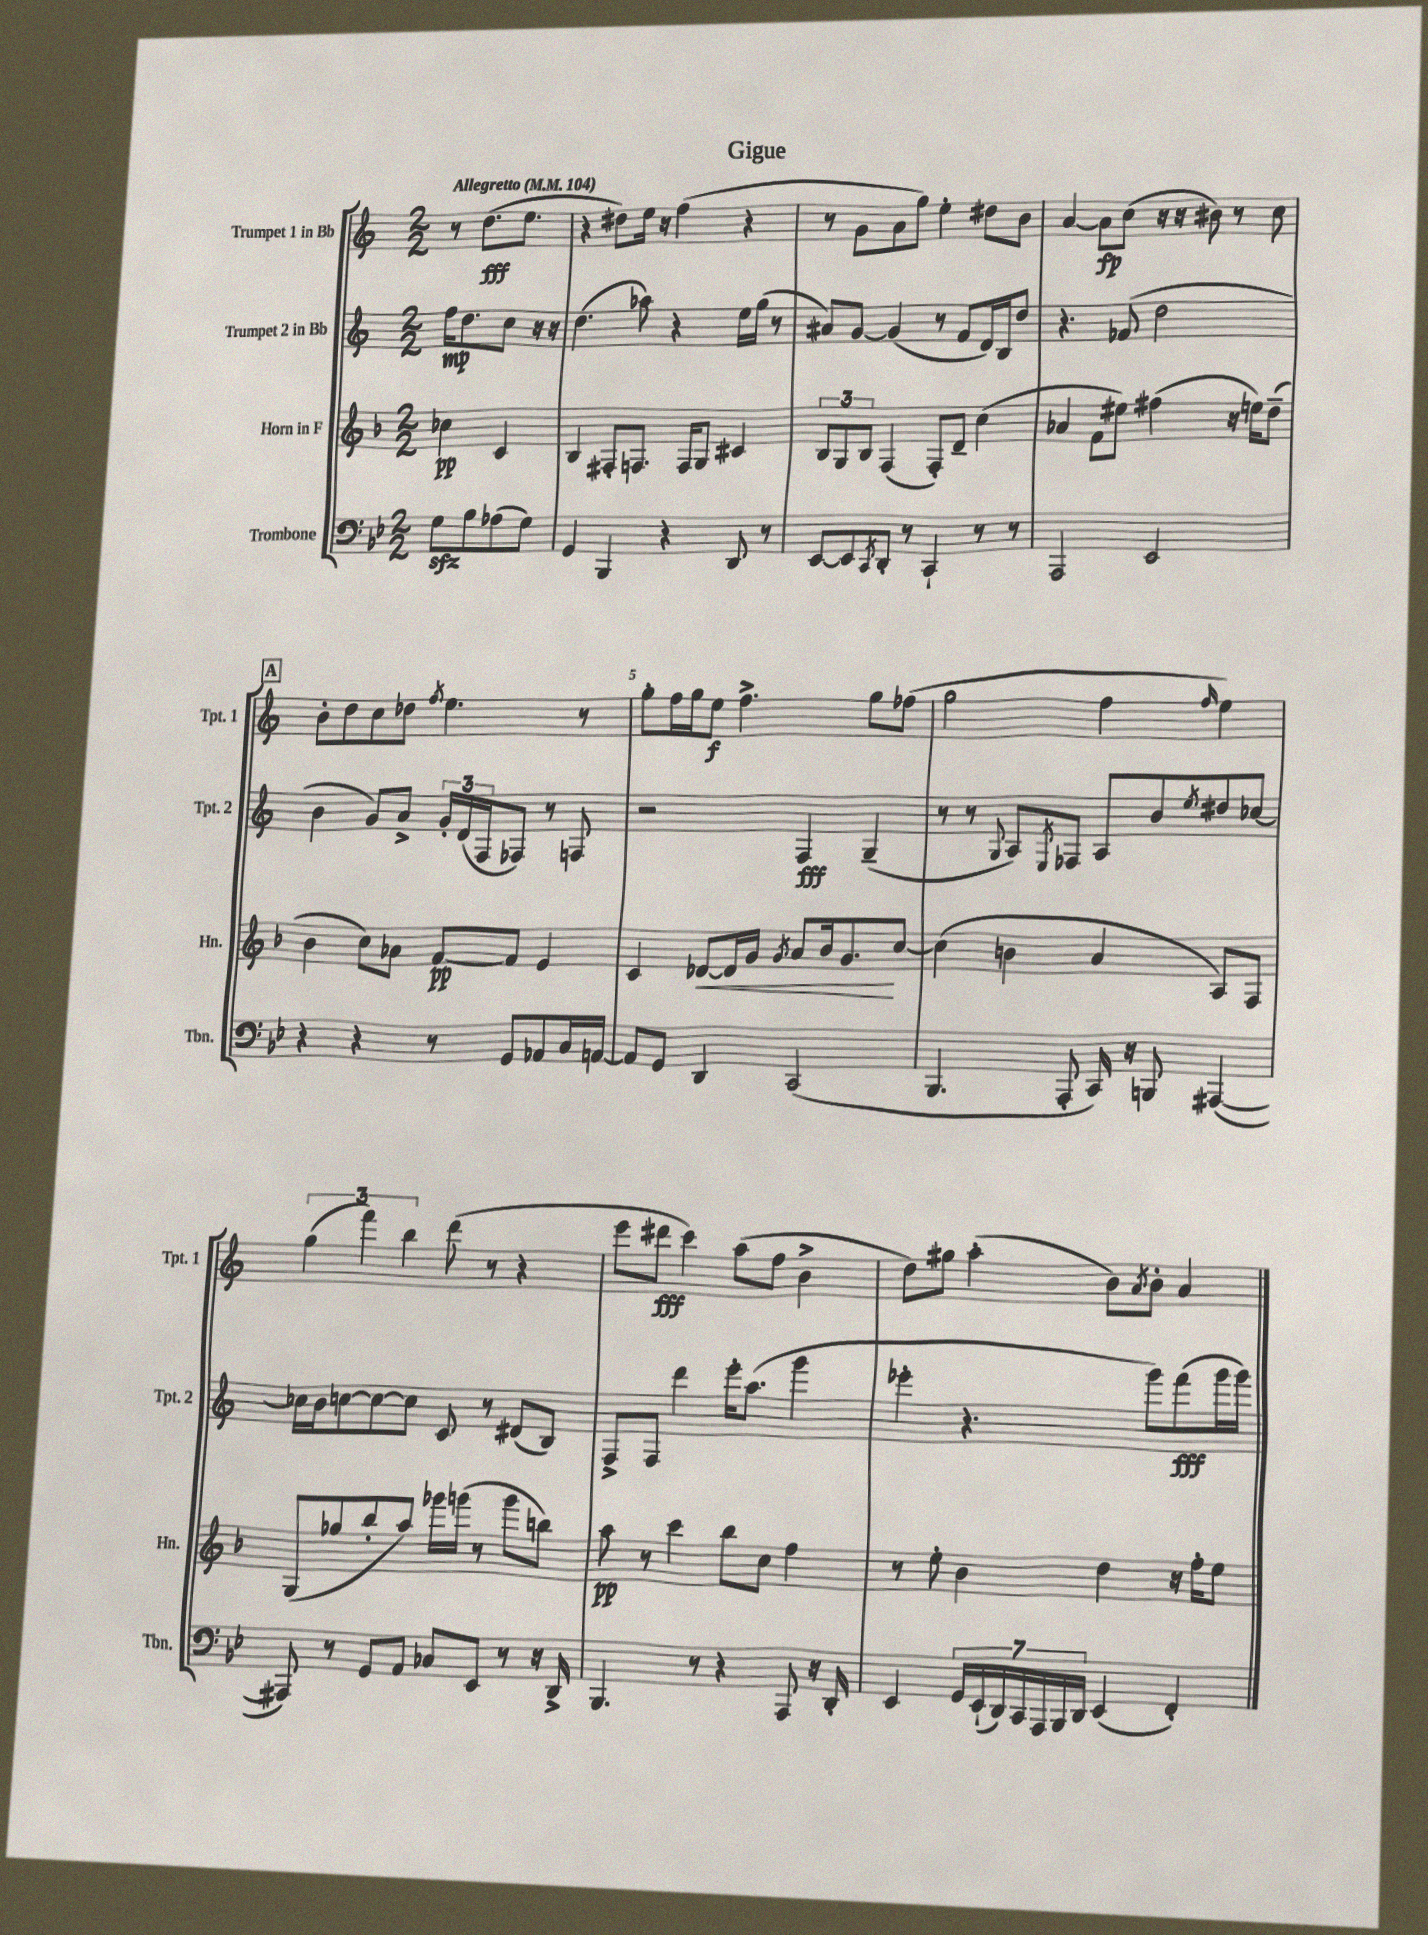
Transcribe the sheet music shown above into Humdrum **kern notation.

**kern	**kern	**kern	**kern
*staff4	*staff3	*staff2	*staff1
*clefF4	*clefG2	*clefG2	*clefG2
*k[b-e-]	*k[b-]	*k[]	*k[]
*M2/2	*M2/2	*M2/2	*M2/2
*MM104	*MM104	*MM104	*MM104
8G	4cc-	16ff	8r
.	.	8.dd	.
8B-	.	.	(8.dd
(8A-	4c	8cc	.
.	.	.	8.ee
8G)	.	16r	.
.	.	16r	.
=	=	=	=
4GG	4B-	(4.dd	4r
4BBB-	8F#'	.	8dd#)
.	8.F	8aa-)	16ee
.	.	.	16r
4r	.	4r	(4ff
.	16F	.	.
.	8G	.	.
8DD	4c#	16ee	4r
.	.	(16gg	.
8r	.	8r	.
=	=	=	=
[8EE-	12B-	8a#)	8r
.	12G	.	.
8EE-]	.	[8g	8g
.	12B-	.	.
8qCC	.	.	.
8DD'	(4F	(4g]	8a
8r	.	.	8gg)
4CC`	8F')	8r	4ee'
.	8d~	8f	.
8r	(4cc	16d)	8dd#
.	.	16B	.
8r	.	8dd	8b
=	=	=	=
2AAA	4a-	4.r	[4a
.	8f	.	8a]
.	8ee#)	(8f-	(8cc
2EE-	(4ff#	2dd	16r
.	.	.	16r
.	.	.	8b#)
.	16r	.	8r
.	16ee)	.	.
.	(8dd~	.	8cc
=	=	=	=
4r	4b-	4b	8b'
.	.	.	8dd
4r	8cc)	8g)	8cc
.	8a-	8a^	8dd-
.	.	.	8qff
8r	[8f	24g'	4.ee
.	.	(24d	.
.	.	24F	.
8GG	8f]	8F-)	.
8AA-	4e	8r	.
16C	.	8F	8r
[16AA	.	.	.
=	=	=	=
8AA]	4c	2r	8gg'
8GG	.	.	16ff
.	.	.	16gg
4DD	[8d-	.	8ee
.	16d-]	.	4.ff^
.	16g	.	.
.	8qg	.	.
(2CC	8a	4F	.
.	16b-	.	.
.	8.g	.	.
.	.	(4G~	8gg
.	[8cc	.	(8ff-
=	=	=	=
4.BBB-	(4cc]	8r	2gg
.	.	8r	.
.	.	8qqG	.
.	4b	8A)	.
.	.	8qE	.
8AAA'	.	8F-	.
16CC)	4a	8A	4ff
16r	.	.	.
8BBB	.	8b	.
.	.	8qee	16qqff
([4AAA#	8A)	8dd#	4ee)
.	8F	[8cc-	.
=	=	=	=
8AAA#])	(8G	16cc-]	(6gg
.	.	16b	.
8r	8gg-	[8cc	.
.	.	.	6fff)
8GG	8bb-'	8cc_	.
.	.	.	6bb
8AA	8aa)	8cc]	.
8C-	16ggg-	8c	(8ddd
.	(16ggg	.	.
8EE-	8r	8r	8r
8r	8ggg	(8d#	4r
16r	8bb)	8B)	.
16DD^	.	.	.
=	=	=	=
4.BBB-	8aa	8F^	8eee
.	8r	8F	8ddd#
.	4ccc	4ddd	4ccc)
8r	.	.	.
4r	8bb-	16eee'	(8aa
.	.	(8.aa	.
.	8cc	.	8ff
8AAA	4ff	4ggg	4b^
16r	.	.	.
16DD'	.	.	.
=	=	=	=
4EE-	8r	4eee-'	8dd)
.	8ee'	.	8gg#
28GG	4b-	4.r	(4aa'
(28EE-`	.	.	.
28DD)	.	.	.
28CC	.	.	.
28AAA	.	.	.
28BBB-	.	.	.
28DD	.	.	.
(4EE-	4dd	.	8b)
.	.	.	8qa
.	.	8ggg)	8b'
4FF')	16r	(8fff	4a
.	16ff'	.	.
.	8ee	16ggg	.
.	.	16ggg)	.
==	==	==	==
*-	*-	*-	*-
